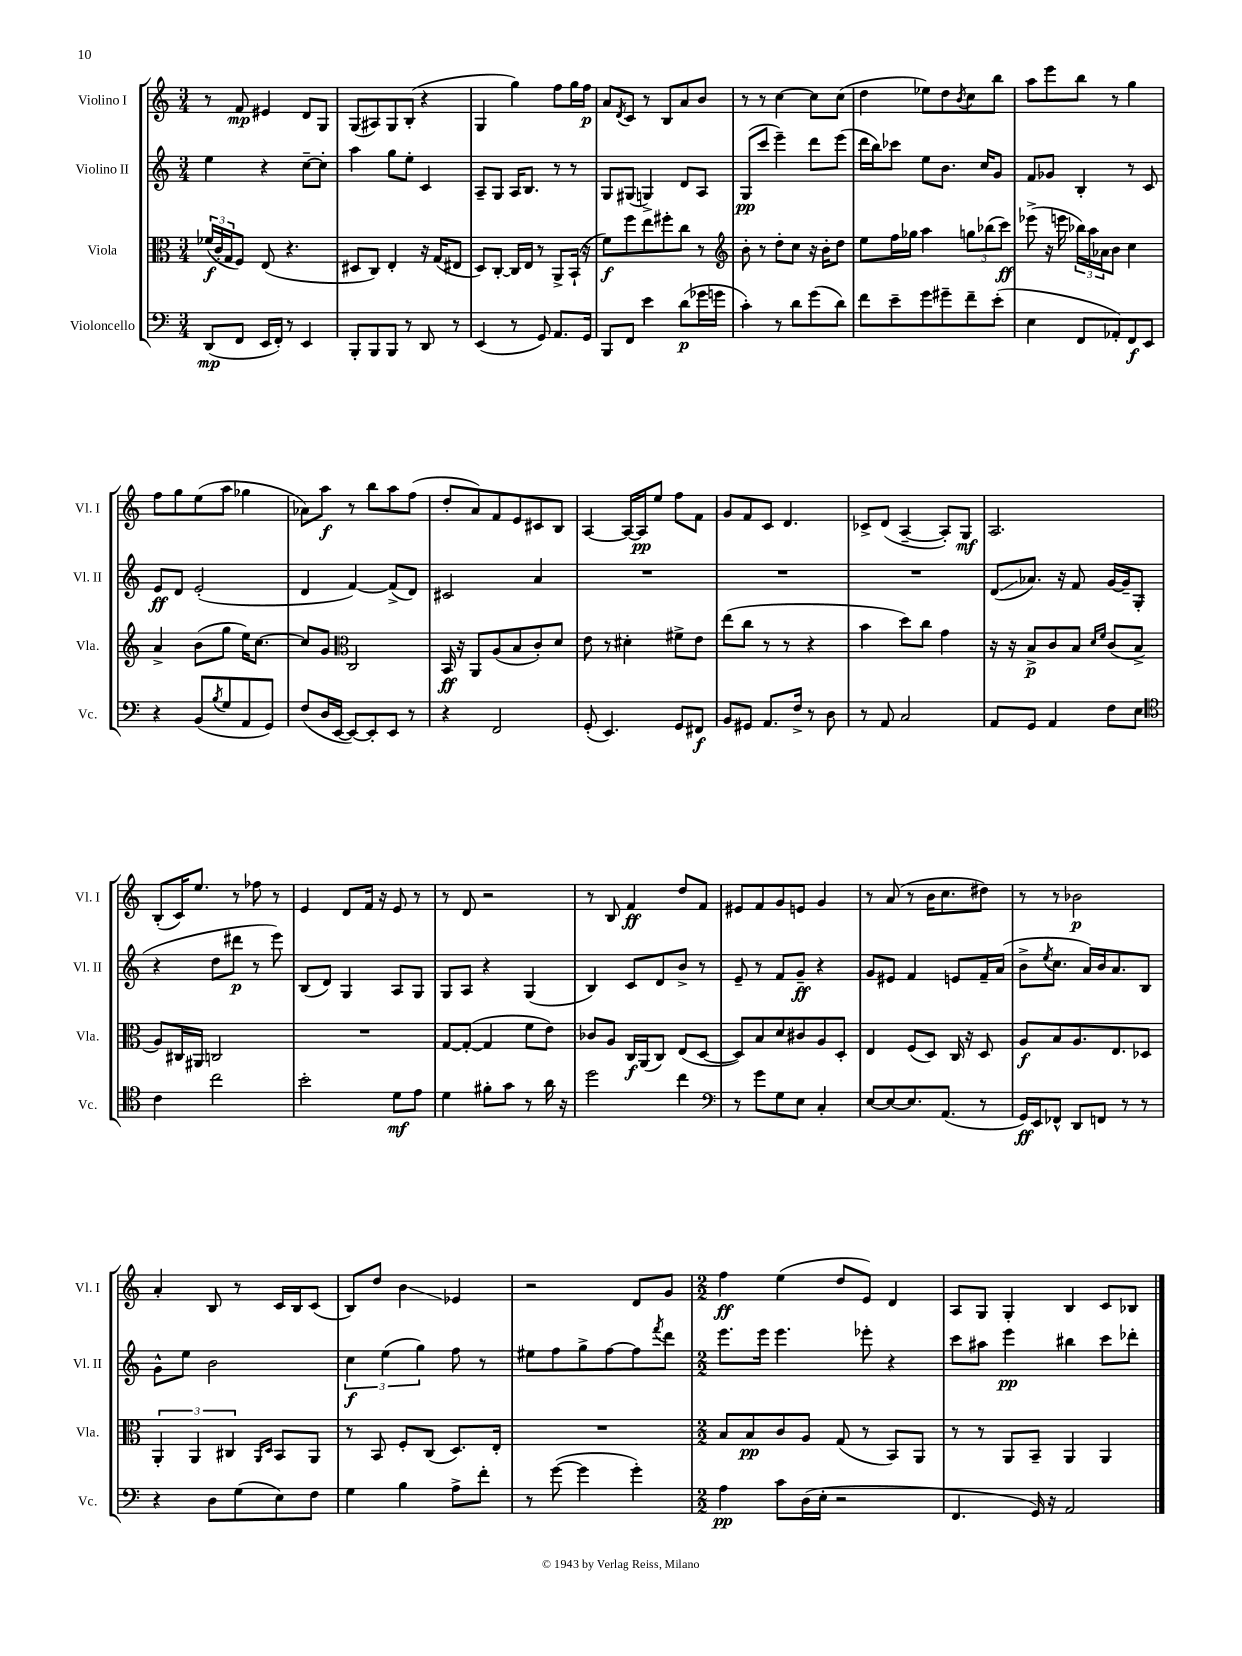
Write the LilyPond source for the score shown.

<<
\new StaffGroup <<
\new Staff = "s0" \with { instrumentName = "Violino I" shortInstrumentName = "Vl. I" } {
    \clef treble \key c \major \numericTimeSignature \time 3/4
    r8 f'8\mp eis'4 d'8 g8 |
    g8( ais8) g8 b8-.( r4 |
    g4 g''4) f''8 g''16 f''16\p |
    a'8 \acciaccatura { d'8 } c'8 r8 b8 a'8 b'8 |
    r8 r8 c''4~ c''8 c''8( |
    d''4 ees''8) d''8 \acciaccatura { b'8 } c''8 b''8 |
    a''8 e'''8 b''8 r8 g''4 |
    f''8 g''8 e''8( a''8 ges''4 |
    aes'8) a''8\f r8 b''8 a''8 f''8( |
    d''8-. a'8) f'8 e'8 cis'8 b8 |
    a4~ a16~ a16\pp e''8 f''8 f'8 |
    g'8 f'8 c'8 d'4. |
    ces'8-> d'8( a4~-- a8-.) g8\mf |
    a2. |
    b8-.( c'16) e''8. r8 fes''8 r8 |
    e'4 d'8 f'16 r16 e'8 r8 |
    r8 d'8 r2 |
    r8 b8 f'4\ff d''8 f'8 |
    eis'8 f'8 g'8 e'8 g'4 |
    r8 a'8( r8 b'16 c''8. dis''8) |
    r8 r8 bes'2\p |
    a'4-. b8 r8 c'16 b16 c'8( |
    b8) d''8 b'4\glissando ees'4 |
    r2 d'8 g'8 |
    \numericTimeSignature \time 2/2 f''4\ff e''4( d''8 e'8) d'4 |
    a8 g8 g4-. b4 c'8 bes8 \bar "|." |
}
\new Staff = "s1" \with { instrumentName = "Violino II" shortInstrumentName = "Vl. II" } {
    \clef treble \key c \major \numericTimeSignature \time 3/4
    e''4 r4 c''8~-- c''8-. |
    a''4 g''8 e''8-. c'4 |
    a8-- g8 a16 b8. r8 r8 |
    g8 gis8( g4->) d'8 a8 |
    g8\pp( c'''8 e'''4--) d'''8 e'''8( |
    d'''16 b''16) ces'''8 e''8 b'8. c''16 g'8 |
    f'8 ges'8 b4-. r8 c'8 |
    e'8\ff d'8 e'2-.( |
    d'4 f'4~) f'8->( d'8) |
    cis'2 a'4 |
    R2. |
    R2. |
    R2. |
    d'8\glissando( aes'8.) r16 f'8 g'16~ g'16-- g8-.( |
    r4 d''8 dis'''8\p r8 e'''8) |
    b8( d'8) g4 a8 g8 |
    g8 a8 r4 g4( |
    b4) c'8 d'8 b'8-> r8 |
    e'8-- r8 f'8 g'8--\ff r4 |
    g'8 eis'8 f'4 e'8 f'16-- a'16( |
    b'8-> \acciaccatura { e''8 } c''8. a'16) b'16 a'8. b8 |
    g'8-^ e''8 b'2 |
    \tuplet 3/2 { c''4\f e''4( g''4) } f''8 r8 |
    eis''8 f''8 g''8-> f''8~ f''8 \acciaccatura { f'''8 } d'''8 |
    \numericTimeSignature \time 2/2 e'''8. e'''16 e'''4. ees'''8-. r4 |
    c'''8 ais''8 e'''4\pp bis''4 c'''8 des'''8-. \bar "|." |
}
\new Staff = "s2" \with { instrumentName = "Viola" shortInstrumentName = "Vla." } {
    \clef alto \key c \major \numericTimeSignature \time 3/4
    \tuplet 3/2 { fes'16\f( c'16-. g16 } f8) e8( r4. |
    dis8 c8) e4-. r16 g16( eis8 |
    d8) c8~-. c16 e16 r8 a,8-> b,16-!( r16 |
    f'8\f) f''8 e''8 fis''8-. c''8 r8 |
    \clef treble b'8-. r8 d''8-. c''8 r16 b'16-. d''8 |
    e''8 f''16 ges''16 a''4 \tuplet 3/2 { g''8 bes''8( c'''8\ff) } |
    ees'''8->( r16 e'''16 \tuplet 3/2 { bes''16) a''16 aes'16 } b'8 c''4 |
    a'4-> b'8( g''8 e''16) c''8.~ |
    c''8 g'8 \clef alto c2 |
    b,16\ff r16 a,8 a8( b8 c'8-.) d'8 |
    e'8 r8 dis'4-. fis'8-> e'8 |
    e''8( c''8 r8 r8 r4 |
    b'4 d''8) c''8 g'4 |
    r16 r16 b8->\p c'8 b8 \grace { d'16 f'16 } c'8( b8-> |
    a8) cis16 ais,16 c2 |
    R2. |
    g8~ g8~-.( g4 f'8 e'8) |
    ces'8 a8 c16\f a,16( c8) e8( d8~ |
    d8) b8 d'8 cis'8 a8 d8-. |
    e4 f8( d8) c16 r16 d8 |
    a8\f b8 a8. e8. des8 |
    \tuplet 3/2 { a,4-. a,4 cis4 } \grace { a,16 d16 } b,8 a,8 |
    r8 b,8 f8-. c8( d8.) e16-. |
    R2. |
    \numericTimeSignature \time 2/2 b8 b8\pp c'8 a8 g8( r8 b,8) a,8 |
    r8 r8 a,8 b,8-- a,4 a,4 \bar "|." |
}
\new Staff = "s3" \with { instrumentName = "Violoncello" shortInstrumentName = "Vc." } {
    \clef bass \key c \major \numericTimeSignature \time 3/4
    d,8\mp( f,8 e,16 f,16-.) r8 e,4 |
    b,,8-. b,,8 b,,8 r8 d,8 r8 |
    e,4( r8 g,8) a,8. g,16 |
    b,,8 f,8 e'4 d'8\p( ges'16 g'16 |
    c'4-.) r8 d'8 g'8( d'8) |
    f'8 e'8-- g'8 gis'8-- f'8-- e'8-.( |
    e4 f,8 aes,8-.) f,8\f e,8 |
    r4 b,8( \acciaccatura { b8 } g8 a,8 g,8) |
    f8( d16 e,16~ e,8~) e,8-. e,8 r8 |
    r4 f,2 |
    g,8-.( e,4.) g,8 fis,8\f |
    b,8 gis,8 a,8. f16-> r8 d8 |
    r8 a,8 c2 |
    a,8 g,8 a,4 f8 e8 |
    \clef tenor c'4 c''2 |
    b'2-. d'8\mf e'8 |
    d'4 fis'8-. g'8 r8 a'16 r16 |
    d''2 c''4 |
    \clef bass r8 g'8 g8 e8 c4-. |
    e8~ e8~ e8. a,8.( r8 |
    g,16\ff) e,16 fes,8-^ d,8 f,8 r8 r8 |
    r4 d8 g8( e8) f8 |
    g4 b4 a8-> f'8-. |
    r8 g'8~( g'4 g'4-.) |
    \numericTimeSignature \time 2/2 a4\pp c'8 d16( e16-. r2 |
    f,4. g,16) r16 a,2 \bar "|." |
}
>>
>>
\layout { \context { \Score \remove "Bar_number_engraver" } }
